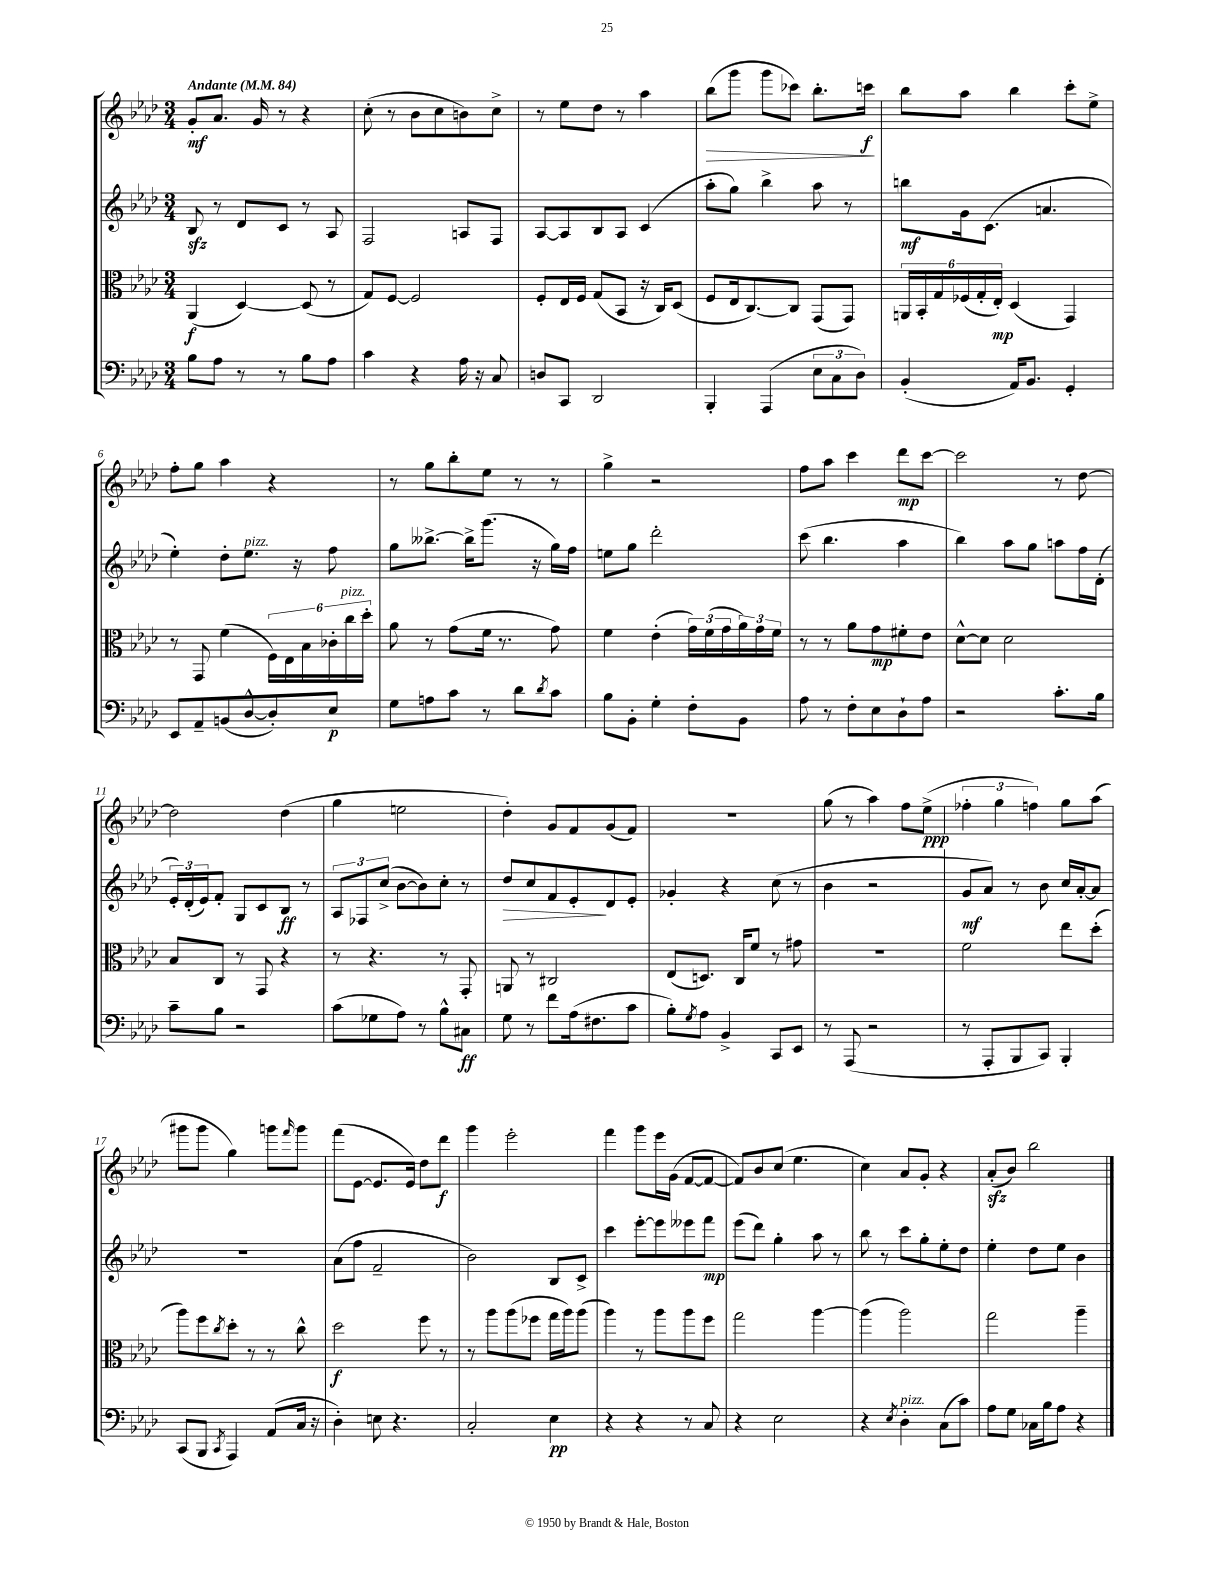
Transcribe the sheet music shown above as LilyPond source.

<<
\new StaffGroup <<
\new Staff = "s0" {
    \clef treble \key aes \major \numericTimeSignature \time 3/4 \tempo "Andante" 4 = 84
    g'8-.\mf aes'8. g'16 r8 r4 |
    c''8-.( r8 bes'8 c''8 b'8) c''8-> |
    r8 ees''8 des''8 r8 aes''4 |
    bes''8\>( g'''8 g'''8 ces'''8) bes''8.-. c'''16\f\! |
    bes''8 aes''8 bes''4 c'''8-. ees''8-> |
    f''8-. g''8 aes''4 r4 |
    r8 g''8 bes''8-. ees''8 r8 r8 |
    g''4-> r2 |
    f''8 aes''8 c'''4 des'''8\mp c'''8~ |
    c'''2 r8 des''8~ |
    des''2 des''4( |
    g''4 e''2 |
    des''4-.) g'8 f'8 g'8( f'8) |
    R2. |
    g''8( r8 aes''4) f''8 ees''8->\ppp( |
    \tuplet 3/2 { fes''4-. g''4 f''4) } g''8 aes''8( |
    gis'''8 gis'''8 g''4) g'''8 \grace { f'''16 } g'''8 |
    f'''8( ees'8~ ees'8. ees'16) des''8 des'''8\f |
    g'''4 ees'''2-. |
    f'''4 g'''8 ees'''16 g'16( f'8~ f'8~ |
    f'8) bes'8 c''8( ees''4. |
    c''4) aes'8 g'8-. r4 |
    aes'8-.\sfz( bes'8) bes''2 \bar "|." |
}
\new Staff = "s1" {
    \clef treble \key aes \major \numericTimeSignature \time 3/4
    bes8\sfz r8 des'8 c'8 r8 aes8 |
    f2 a8 f8 |
    aes8~ aes8 bes8 aes8 c'4( |
    aes''8-. g''8) bes''4-> aes''8 r8 |
    b''8\mf g'16 c'8.( a'4. |
    ees''4-.) des''8-. ees''8.^\markup { \italic "pizz." } r16 f''8 |
    g''8 beses''8.~-> beses''16-> g'''8.( r16 g''16) f''16 |
    e''8 g''8 des'''2-. |
    c'''8( bes''4. aes''4 |
    bes''4) aes''8 g''8 a''8 f''16 des'16-.( |
    \tuplet 3/2 { ees'16-.) des'16-.( ees'16) } f'8-. g8 c'8 bes8\ff r8 |
    \tuplet 3/2 { aes8 fes8 c''8->( } bes'8~ bes'8) c''8-. r8 |
    des''8\> c''8 f'8 ees'8-.\! des'8 ees'8-. |
    ges'4-. r4 c''8( r8 |
    bes'4 r2 |
    g'8\mf aes'8) r8 bes'8 c''16 aes'16~-. aes'8 |
    R2. |
    aes'8( f''8 f'2-- |
    bes'2) bes8 c'8-> |
    c'''4 ees'''8~-. ees'''8 eeses'''8 f'''8\mp |
    ees'''8( des'''8) g''4-. aes''8 r8 |
    bes''8 r8 c'''8 g''8-. ees''8-. des''8 |
    ees''4-. des''8 ees''8 bes'4 \bar "|." |
}
\new Staff = "s2" {
    \clef alto \key aes \major \numericTimeSignature \time 3/4
    aes,4\f( des4~) des8( r8 |
    g8) f8~ f2 |
    f8-. ees16 f16 g8( bes,8 r16 c16) des8( |
    f8 ees16 c8.~) c8 g,8( g,8) |
    \tuplet 6/4 { a,16 bes,16-. g16 fes16( g16-. ees16-.\mp) } des4( g,4) |
    r8 g,8 f'4( \tuplet 6/4 { f16) ees16 bes16 ces'16-. c''16^\markup { \italic "pizz." } des''16-. } |
    aes'8 r8 g'8( f'16 r8. g'8) |
    f'4 ees'4-.( \tuplet 3/2 { g'16) f'16( g'16 } \tuplet 3/2 { aes'16) g'16 f'16 } |
    r8 r8 aes'8 g'8\mp fis'8-. ees'8 |
    des'8~-^ des'8 des'2 |
    bes8 c8 r8 g,8 r4 |
    r8 r4. r8 g,8-. |
    a,8 r8 cis2 |
    ees8( d8.) c16 f'8 r8 gis'8 |
    R2. |
    f'2 ees''8 des''8-.( |
    aes''8) f''8 \acciaccatura { c''8 } des''8-. r8 r8 c''8-^ |
    des''2\f f''8 r8 |
    r8 aes''8 aes''8( fes''8 g''16 aes''16) aes''8( |
    aes''4) r8 aes''8 aes''8 f''8 |
    g''2 aes''4~ |
    aes''4( aes''2) |
    g''2 aes''4-- \bar "|." |
}
\new Staff = "s3" {
    \clef bass \key aes \major \numericTimeSignature \time 3/4
    bes8 aes8 r8 r8 bes8 aes8 |
    c'4 r4 aes16 r16 c8 |
    d8 c,8 des,2 |
    bes,,4-. aes,,4( \tuplet 3/2 { ees8 c8 des8) } |
    bes,4-.( aes,16) bes,8. g,4-. |
    ees,8 aes,8-- b,8( des8~-^ des8-.) ees8\p |
    g8 a8 c'8 r8 des'8 \acciaccatura { des'8 } c'8 |
    bes8 bes,8-. g4-. f8-. bes,8 |
    aes8 r8 f8-. ees8 des8-! aes8 |
    r2 c'8.-. bes16 |
    c'8-- bes8 r2 |
    c'8( ges8 aes8) r8 bes8-^ cis8\ff |
    g8 r8 f'8 aes16( fis8. c'8 |
    bes8-.) \acciaccatura { g8 } aes8 bes,4-> c,8 ees,8 |
    r8 aes,,8( r2 |
    r8 aes,,8-. bes,,8 c,8) bes,,4-. |
    c,8( bes,,8 \acciaccatura { c,8 } aes,,4) aes,8( c16 r16 |
    des4-.) e8 r4. |
    c2-. ees4\pp |
    r4 r4 r8 c8 |
    r4 ees2 |
    r4 \acciaccatura { ees8 } des4-.^\markup { \italic "pizz." } c8( c'8) |
    aes8 g8 ces16 bes16 aes8 r4 \bar "|." |
}
>>
>>
